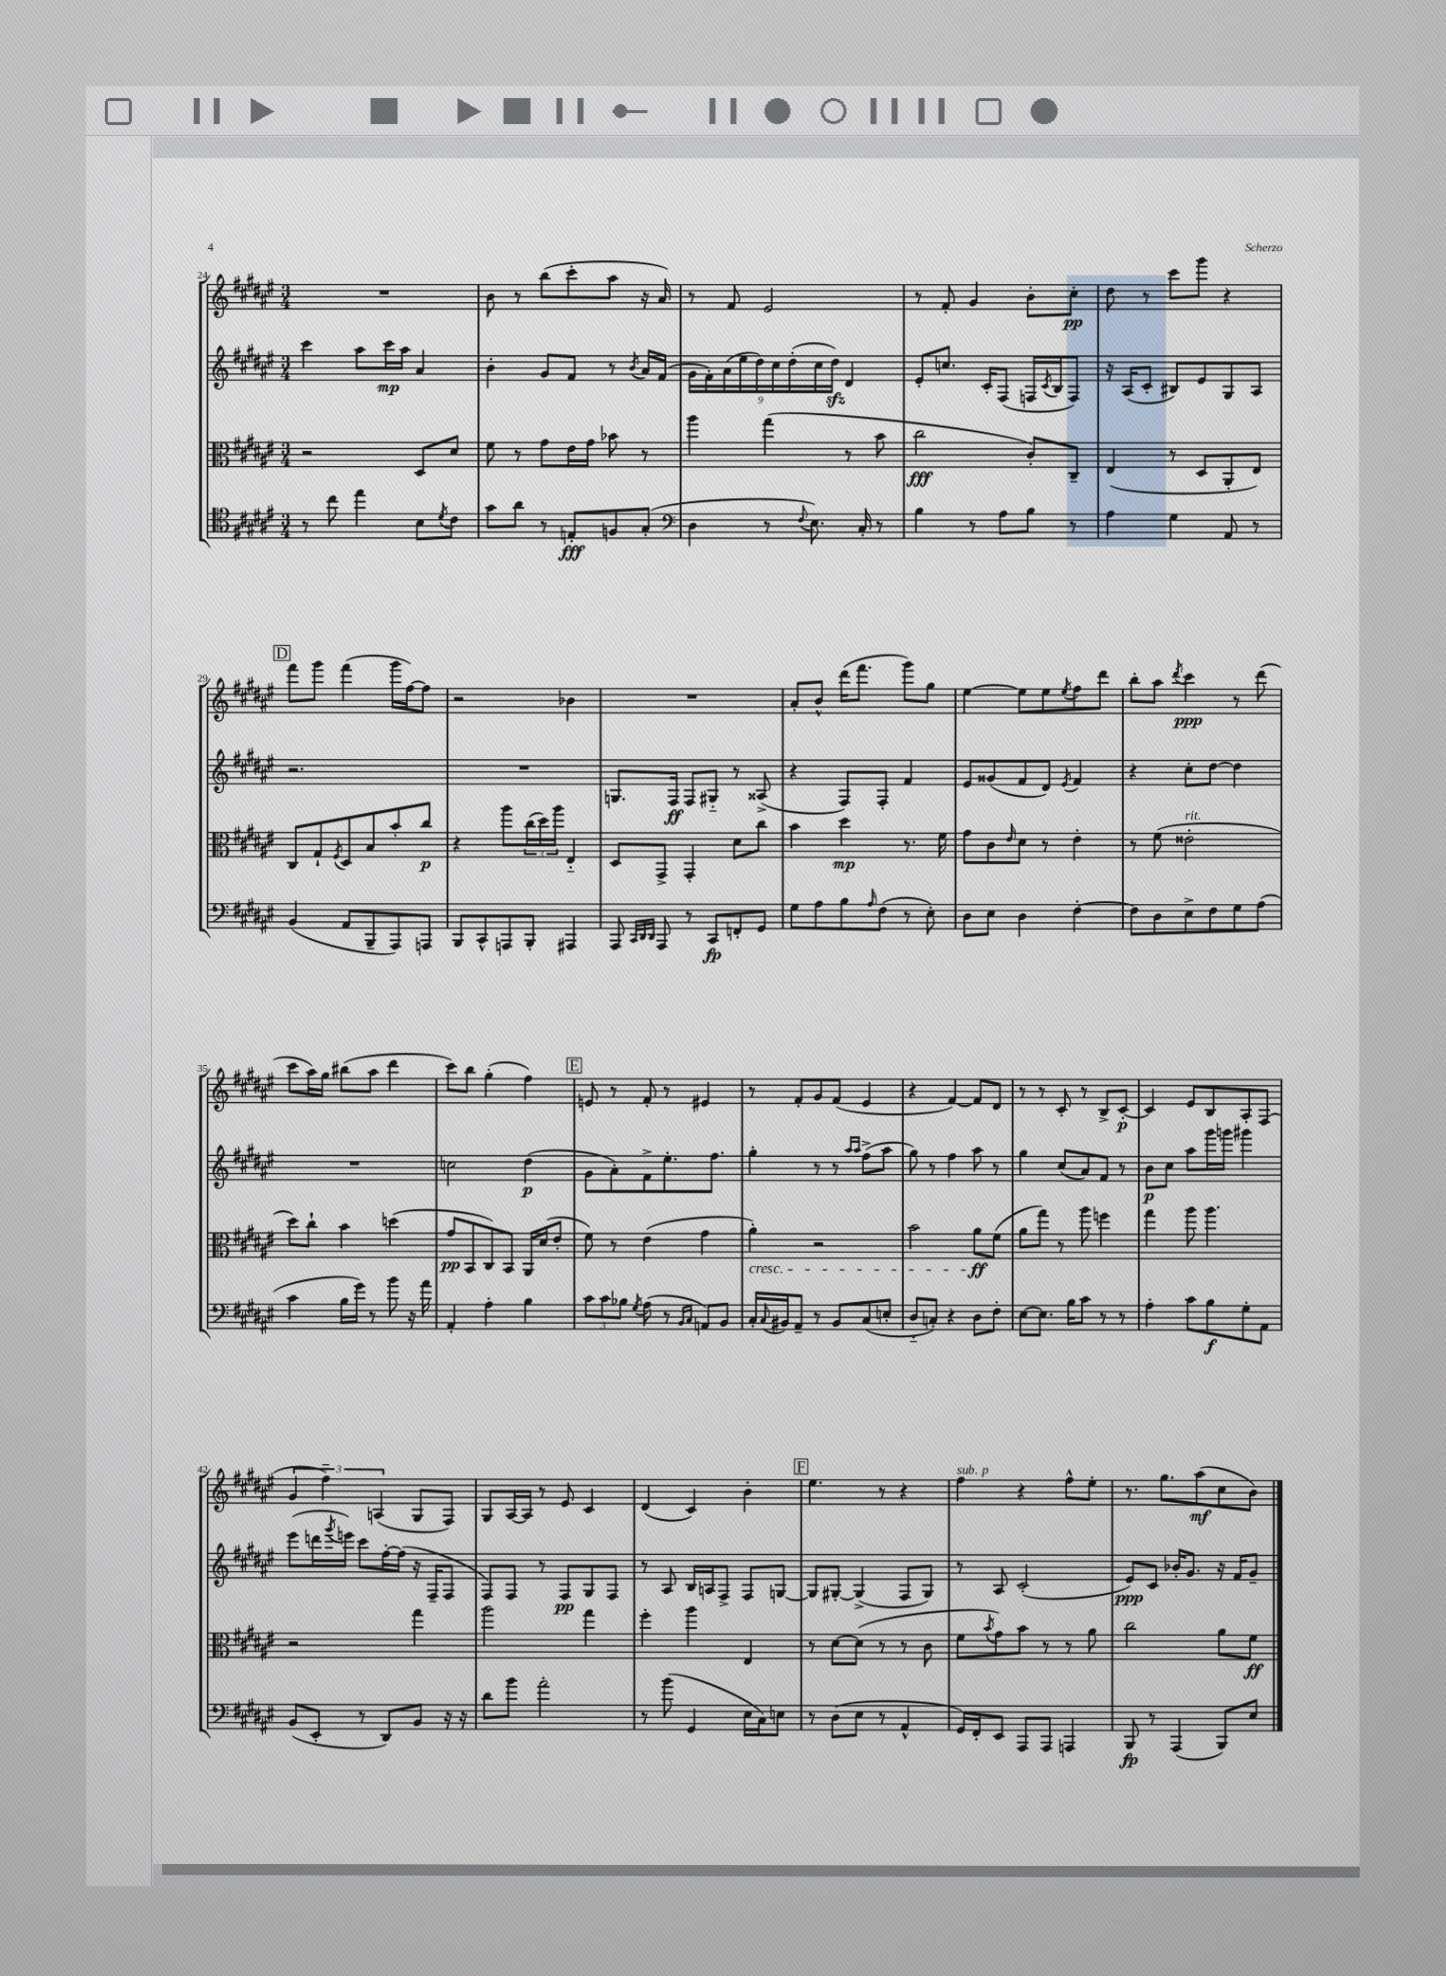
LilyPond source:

<<
\new StaffGroup <<
\new Staff = "s0" {
    \clef treble \key fis \major \numericTimeSignature \time 3/4
    R2. |
    b'8 r8 b''8( cis'''8-. ais''8 r16 ais'16) |
    r8 fis'8 eis'2 |
    r8 fis'8-. gis'4 b'8-. cis''8-.\pp |
    dis''8 r8 cis'''8 gis'''8 r4 |
    \mark \markup { \box "D" } fis'''8 gis'''8 fis'''4( gis'''16 fis''16~) fis''8 |
    r2 bes'4 |
    R2. |
    ais'8-. b'8-^ dis'''16( fis'''8. gis'''8) gis''8 |
    eis''4~ eis''8 eis''8 \acciaccatura { eis''8 } fis''8 dis'''8 |
    b''8-. ais''8 \acciaccatura { dis'''8 } cis'''4\ppp r8 dis'''8( |
    cis'''8 ais''16) gis''16 bis''8( ais''8 dis'''4 |
    cis'''8) b''8 gis''4-.( fis''4) |
    \mark \markup { \box "E" } e'8 r8 fis'8-. r8 eis'4 |
    r8 fis'8-. gis'8 fis'8( eis'4 |
    r4 fis'4~) fis'8 dis'8 |
    r8 r8 cis'8-. r8 b8-> cis'8~-.\p |
    cis'4 eis'8 b8 ais8-. fis8( |
    \tuplet 3/2 { gis'4 fis''4-_) a4( } gis8 fis8) |
    gis8 ais16~ ais16 r8 eis'8 cis'4 |
    dis'4( cis'4) b'4-. |
    \mark \markup { \box "F" } eis''4. r8 r4 |
    fis''4^\markup { \italic "sub. p" } r4 fis''8-^ eis''8-. |
    r8. gis''8. ais''8\mf( cis''8 b'8) \bar "|." |
}
\new Staff = "s1" {
    \clef treble \key fis \major \numericTimeSignature \time 3/4
    cis'''4 ais''8 cis'''16\mp ais''16 ais'4 |
    b'4-. gis'8 fis'8 r8 \acciaccatura { b'8 } ais'16 fis'16( |
    \tuplet 9/8 { gis'16 fis'16-.) ais'16( eis''16 dis''16) cis''16 dis''16-.( cis''16 dis''16\sfz) } dis'4 |
    eis'8-. c''8. cis'16-. fis8( f16 \acciaccatura { cis'8 } b16 f8) |
    r16 ais16( cis'8-. bis8) eis'8 gis8 ais8 |
    \mark \markup { \box "D" } r2. |
    R2. |
    g8. fis16\ff fis8 gis8-_ r8 aisis8->( |
    r4 fis8) fis8-. fis'4 |
    eis'8 gisis'8( fis'8 dis'8) \acciaccatura { eis'8 } fis'4 |
    r4 cis''8-. dis''8~ dis''4 |
    R2. |
    c''2 dis''4\p( |
    \mark \markup { \box "E" } gis'8 ais'8-.) fis'8-> eis''8.-. fis''8. |
    gis''4-. r8 r8 \grace { ais''16 ais''16 } fis''8->( ais''8 |
    gis''8) r8 fis''4 ais''8 r8 |
    gis''4 cis''8( ais'8) fis'8 r8 |
    b'8\p cis''8 ais''8 gis'''16 g'''16 gis'''4 |
    eis'''8( d'''16 \acciaccatura { gis'''8 } e'''16) cis'''8 fis''16~-. fis''16( r16 fis16-- fis8 |
    fis8) fis8 r8 fis8\pp gis8 fis8 |
    r8 ais8 b16 a16 fis8-> fis8 g8~ |
    \mark \markup { \box "F" } g8 gis8~-. gis4->( fis8 gis8) |
    r8 ais8 cis'2-.( |
    eis'8\ppp) cis'8 bes'16-. gis'8. r16 fis'16 gis'8-- \bar "|." |
}
\new Staff = "s2" {
    \clef alto \key fis \major \numericTimeSignature \time 3/4
    r2 dis8 dis'8 |
    fis'8 r8 gis'8 eis'16 gis'16 bes'8 r8 |
    ais''4 gis''4( r8 b'8 |
    cis''2\fff cis'8-.) cis8-- |
    eis4( r8 dis8 ais,8-. eis8) |
    \mark \markup { \box "D" } cis8 gis8-! \acciaccatura { fis8 } dis8 b8 b'8-. cis''8\p |
    r4 ais''8 \tuplet 3/2 { cis''16( dis''16) ais''16 } eis4-_ |
    dis8 gis,8-> gis,4-. dis'8 cis''8 |
    b'4 dis''4\mp r8. fis'16 |
    gis'8 cis'8 \grace { eis'16 } dis'8 r8 eis'4-. |
    r8 fis'8( eisis'2-.^\markup { \italic "rit." } |
    dis''8) cis''8-! b'4 d''4( |
    gis'8\pp b,8 cis8) b,8 ais,16 dis'16( eis'8-. |
    \mark \markup { \box "E" } fis'8) r8 eis'4( gis'4 |
    ais'4-.\cresc) r2 |
    b'2 ais'8\ff\! fis'8( |
    ais'8 gis''8) r8 ais''8 f''4 |
    gis''4 ais''8 ais''4. |
    r2 gis''4 |
    ais''2 gis''4 |
    fis''4-. ais''4 eis4 |
    \mark \markup { \box "F" } r8 dis'8~ dis'8( r8 r8 cis'8 |
    fis'8 \acciaccatura { b'8 } gis'8) b'8 r8 r8 ais'8 |
    cis''2 ais'8 fis'8\ff \bar "|." |
}
\new Staff = "s3" {
    \clef tenor \key fis \major \numericTimeSignature \time 3/4
    r8 cis''8 eis''4 b8 \acciaccatura { dis'8 } cis'8 |
    gis'8 ais'8 r8 e8-.\fff f8 gis8-.( |
    \clef bass dis4 r8 \appoggiatura { fis8 } eis8.) cis16-. r8 |
    b4 r8 ais8 b8 r8 |
    ais4 gis4 ais,8 r8 |
    \mark \markup { \box "D" } b,4( ais,8 b,,8-- ais,,8) a,,8 |
    b,,8 cis,8-^ a,,8 b,,8-. ais,,4 |
    ais,,8 \grace { cis,32 dis,32 dis,32 } ais,,8 r8 cis,8\fp f,8-. gis,8 |
    gis8 ais8 b8 \grace { ais16 } fis8( r8 eis8-.) |
    dis8 eis8 dis4 fis4~-. |
    fis8 dis8 eis8-> fis8 gis8 ais8( |
    cis'4 b16 gis'16) r8 b'8 r16 ais'16 |
    ais,4-. ais4-. b4 |
    \mark \markup { \box "E" } \tuplet 3/2 { cis'8 cis'8 bes8 } \acciaccatura { gis8 } ais8( r8 \grace { b,16 cis16 } a,8) b,8 |
    cis16-. \appoggiatura { cis8 } bis,16 ais,8-- r8 bis,8 cis8( e8-. |
    dis8-_ c8-.) r4 dis8 fis8-. |
    eis8~ eis8. b16 cis'8 r8 r8 |
    ais4-. cis'8 b8\f gis8-. ais,8 |
    b,8( eis,8-. r8 dis,8) b,8 r16 r16 |
    dis'8 b'8 ais'2-. |
    r8 b'8( gis,4 eis16 cis16) e8 |
    \mark \markup { \box "F" } r8 dis8( eis8 r8 ais,4-^ |
    gis,16) fis,16-. eis,8 ais,,8 ais,,8 a,,4 |
    b,,8\fp r8 ais,,4( b,,8) eis8 \bar "|." |
}
>>
>>
\layout { \context { \Score currentBarNumber = #24 } }
